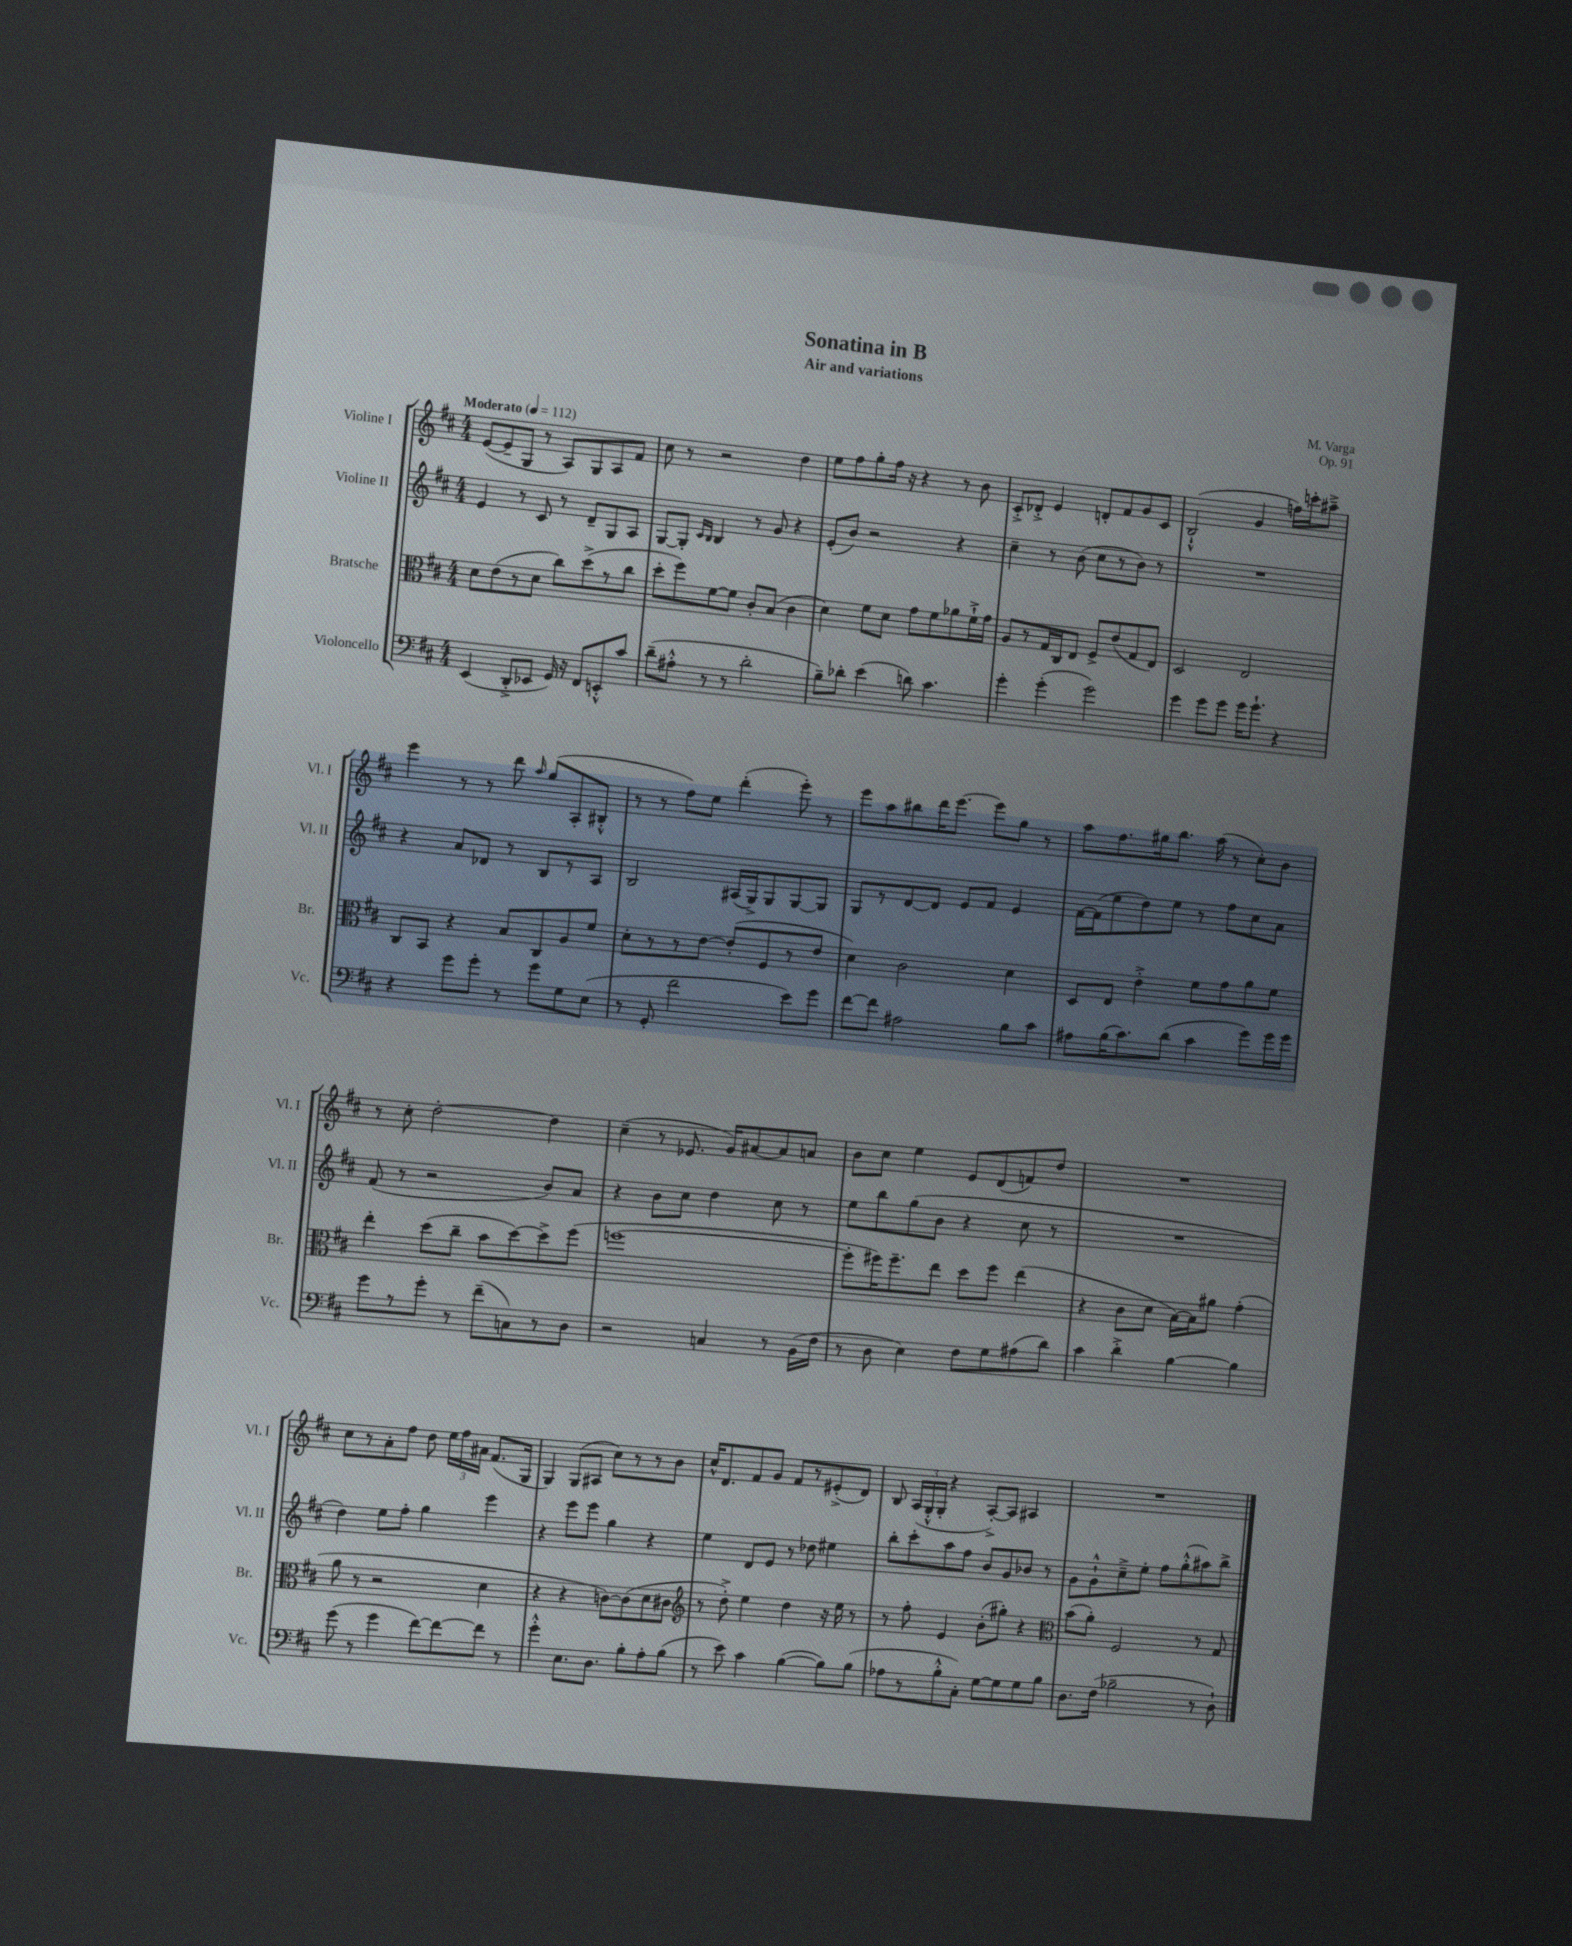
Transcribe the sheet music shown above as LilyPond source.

\header { title = "Sonatina in B" composer = "M. Varga" subtitle = "Air and variations" opus = "Op. 91" }
<<
\new StaffGroup <<
\new Staff = "s0" \with { instrumentName = "Violine I" shortInstrumentName = "Vl. I" } {
    \clef treble \key d \major \numericTimeSignature \time 4/4 \tempo "Moderato" 4 = 112
    \autoBeamOff e'8[~( e'8-- g8] r8 a8[) g8 a8 fis'8] |
    cis''8 r8 r2 d''4 |
    e''8[ fis''8 g''8-. fis''16] r16 r4 r8 b'8 |
    cis'8[-.-> des'8]-.-> e'4 d'8[-. fis'8 g'8 cis'8] |
    b2-!-^( g'4 f''16[) c'''16-. ais''8]---> |
    e'''4 r8 r8 d'''8 \grace { a''16 } g''8[( a8-. bis8]-.-^ |
    r8 r8 fis''8[) e''8] d'''4-.( e'''8-.) r8 |
    e'''8[ a''8 bis''8 d'''16 e'''8.]~ e'''8[ g''8] r8 |
    a''8[ fis''8. gis''16 b''8.] a''16( r8 cis''8[-.) b'8] |
    r8 cis''8-. d''2~-. d''4 |
    cis''4--( r8 ees'8. g'16[) ais'8~ ais'8 a'8] |
    b'8[ cis''8] e''4 e'8[ d'8( f'8) d''8] |
    R1 |
    cis''8[ r8 a'8-. fis''8] d''8 \tuplet 3/2 { e''16[ fis''16 ais'16] } fis'8.[( g16] |
    g4) g8[( ais8] cis''8[) r8 r8 b'8] |
    cis''16[-^ d'8. fis'8 g'8] fis'8[ r8 eis'8-.->( d'8]) |
    b8 \tuplet 3/2 { a16[( g16-.-^ g16]-. } r4 a8[~-.->) a8] ais4 |
    R1 \bar "|." |
}
\new Staff = "s1" \with { instrumentName = "Violine II" shortInstrumentName = "Vl. II" } {
    \clef treble \key d \major \numericTimeSignature \time 4/4
    \autoBeamOff e'4 r8 cis'8 r8 d'8[-- g8 a8] |
    g8[~ g8]-. \grace { cis'16[ b16] } b4 r8 g'8 r4 |
    e'8[-.( b'8]) r2 r4 |
    cis''4-- r8 b'8( cis''8[ r8 b'8]) r8 |
    R1 |
    r4 a'8[ des'8] r8 b8[ r8 a8] |
    b2 ais16[( g16->) g8 g8~ g8] |
    g8[ r8 d'8~ d'8] e'8[ fis'8] e'4 |
    fis'16[~ fis'16( e''8 d''8) e''8] r8 fis''8[ cis''8 a'8] |
    fis'8( r8 r2 b'8[) a'8] |
    r4 b'8[ cis''8] d''4 cis''8 r8 |
    e''8[ b''8 g''8( b'8] r4 cis''8 r8 |
    R1 |
    d''4) e''8[ fis''8]-. g''4 e'''4 |
    r4 e'''8[ e'''8] g''4 r4 |
    e''4 d'8[ e'8] r8 des''8 eis''4 |
    b''8[-. cis'''8-. a''8 fis''8] b'8[ g'8 bes'8] r8 |
    g'8[ g'8-!-^ cis''8---> e''8]-. fis''8[ g''8-.-^( ais''8) b''8]-> \bar "|." |
}
\new Staff = "s2" \with { instrumentName = "Bratsche" shortInstrumentName = "Br." } {
    \clef alto \key d \major \numericTimeSignature \time 4/4
    \autoBeamOff d'8[ e'8( r8 d'8] cis''8[) d''8->( r8 cis''8] |
    d''8[-. fis''8) fis'8~ fis'8] cis'8[-. b8]( cis'4 |
    d'4) fis'8[ d'8] g'8[ fis'8 aes'8 fis'16-!-> g'16] |
    a8[ r8 g16 cis16 e8] fis8[-> e'8( g8 e8]) |
    d2 e2 |
    cis8[ b,8] r4 b8[ cis8 a8 fis'8] |
    d'8[-. r8 r8 e'8]~ e'8[-.( fis8 r8 e'8] |
    d'4) cis'2 d'4 |
    d8[ e8] e'4-.-> fis'8[ g'8 a'8 fis'8] |
    e''4-. d''8[( cis''8]-- b'8[ d''8~) d''8-> fis''8]( |
    f''1~ |
    f''8[-. fis''16) fis''8.-- e''8] d''8[ fis''8] e''4( |
    r4 cis'8[ d'8] b16[~) b16 ais'8] g'4-.( |
    a'8 r8 r2 d'4 |
    r4 r4 c'8[~) c'8( d'8 cis'8] |
    \clef treble r8 d''8-.->) e''4 d''4 r16 e''16 r8 |
    r8 fis''8-. e'4 b'8[-.( gis''8]-.) r4 |
    \clef alto b'8[( a'8]-.) fis2 r8 g8 \bar "|." |
}
\new Staff = "s3" \with { instrumentName = "Violoncello" shortInstrumentName = "Vc." } {
    \clef bass \key d \major \numericTimeSignature \time 4/4
    \autoBeamOff e,4( d,8[-.-> ees,8] g,16) r16 fis,8[ e,8-.-^ cis'8] |
    d'8[--( ais8]-.-^ r8 r8 d'2-. |
    b8[--) des'8]-. e'4( d'8) cis'4. |
    g'4-. g'4-.( g'2) |
    g'4 g'8[ g'8] g'16[ g'8.]-! r4 |
    r4 g'8[ g'8]-. r8 g'8[ g8 e8]( |
    r8 g,8-. fis'2 e'8[) g'8] |
    fis'8[~ fis'8] ais2 b8[ cis'8] |
    ais8[ b16( cis'8.) d'8]( cis'4 g'8[) g'16 g'16] |
    g'8[ r8 g'8]-. r8 fis'8[--( c8) r8 d8] |
    r2 c4 r8 b,16[( fis16] |
    r8 d8 e4) fis8[ g8 ais8( d'8]) |
    cis'4 d'4-.-> b4~ b4 |
    g'8( r8 g'4 fis'8[~) fis'8~ fis'8] r8 |
    g'4-.-^ e8.[ d8.] b8[-. a8-. b8]( |
    r8 e'8) cis'4 b4~( b8[) b8]( |
    aes8[ r8 b8-.-^ cis8]-.) g8[~ g8 g8 b8] |
    d8.[ fis16]( bes2-- r8 d8-!) \bar "|." |
}
>>
>>
\layout { \context { \Score \remove "Bar_number_engraver" } }
